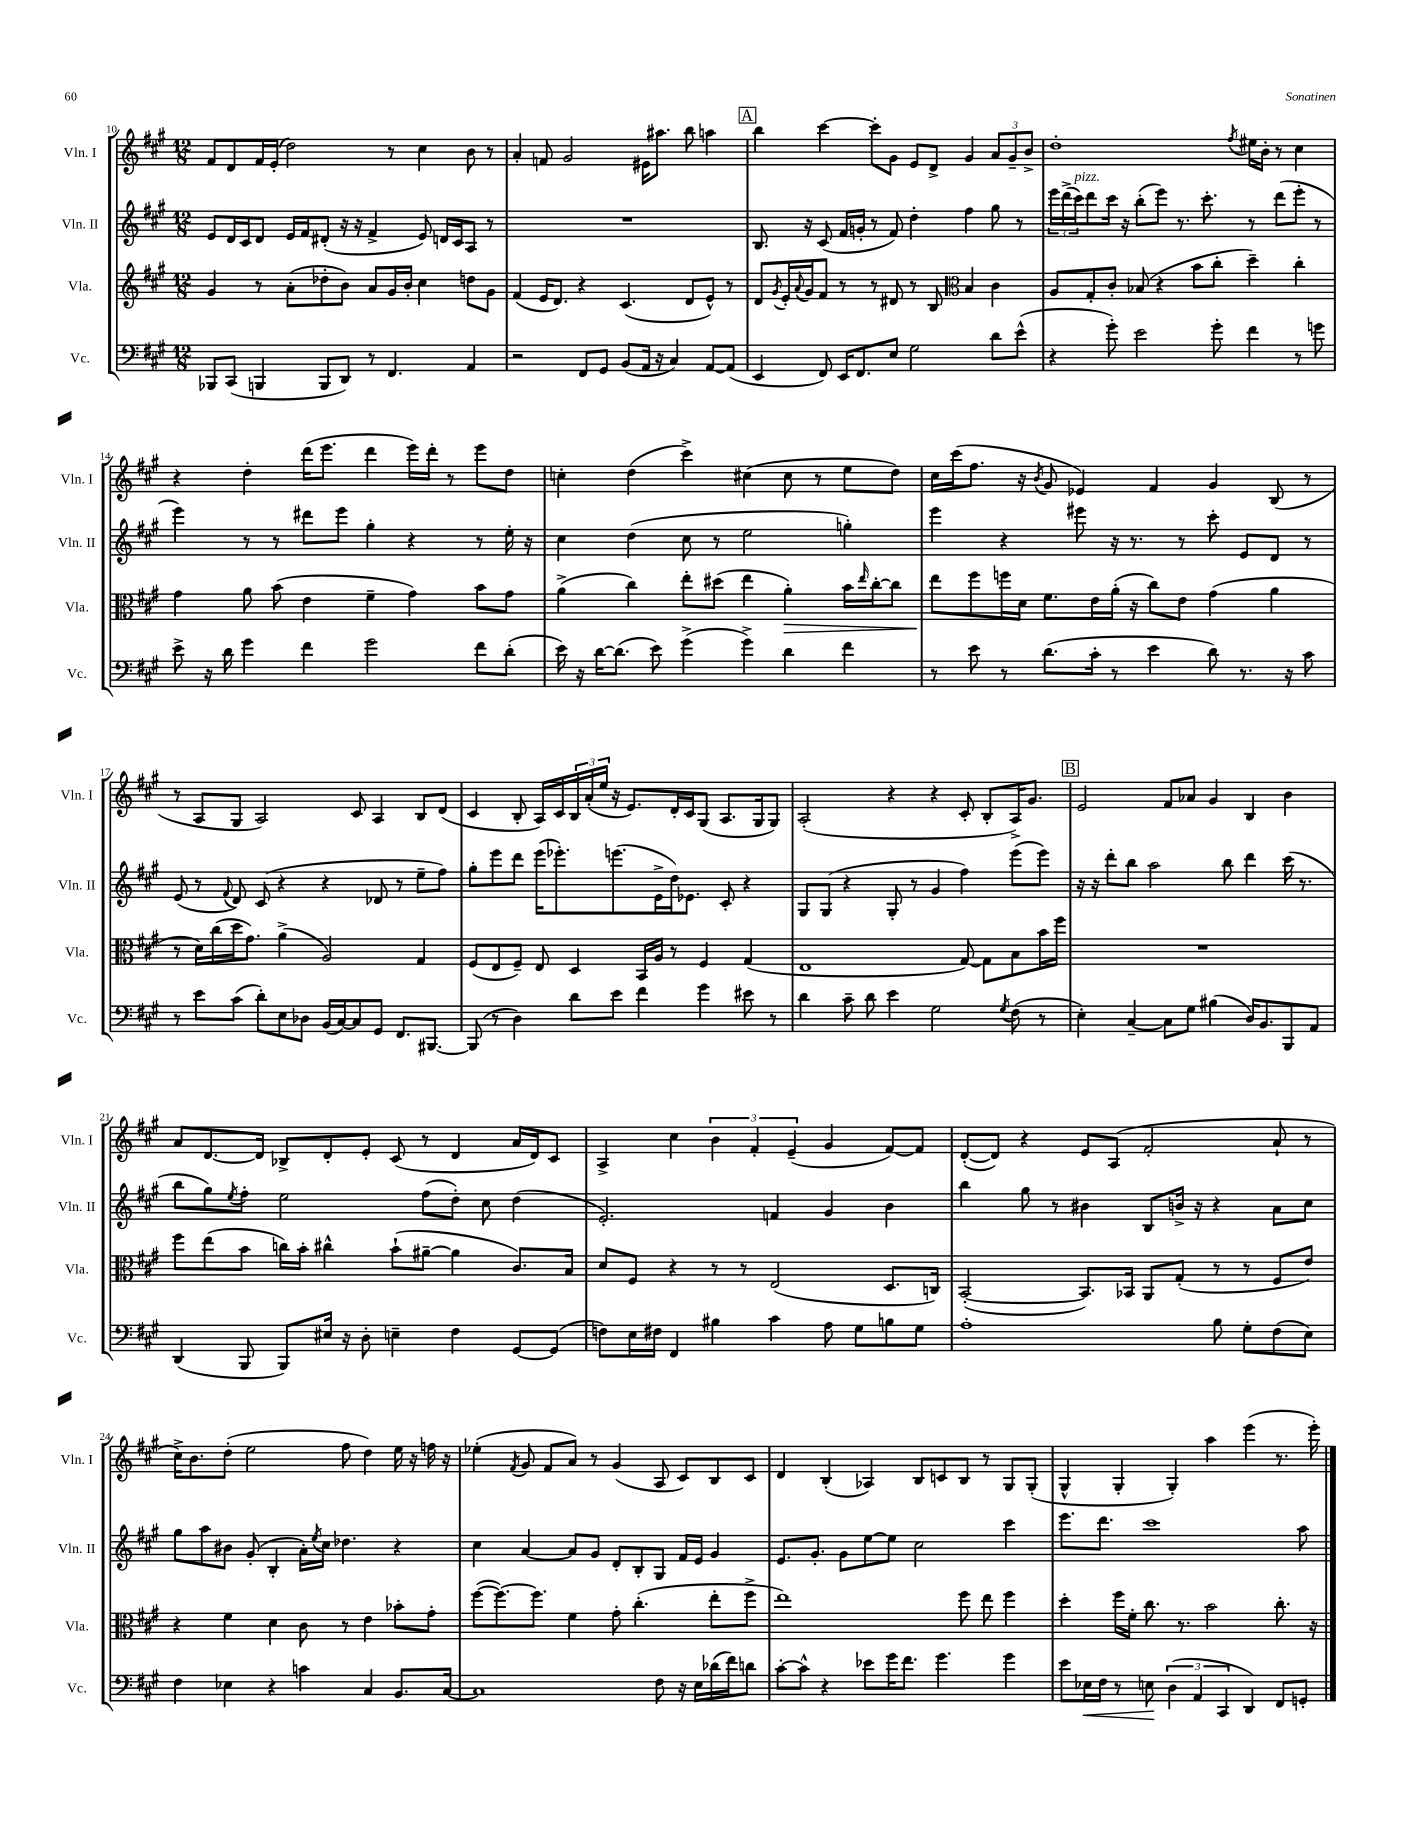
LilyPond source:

<<
\new StaffGroup <<
\new Staff = "s0" \with { instrumentName = "Vln. I" shortInstrumentName = "Vln. I" } {
    \clef treble \key a \major \numericTimeSignature \time 12/8
    fis'8 d'8 fis'16 e'16-.( d''2) r8 cis''4 b'8 r8 |
    a'4-. f'8 gis'2 eis'16 ais''8. b''8 a''4 |
    \mark \markup { \box "A" } b''4 cis'''4~ cis'''8-. gis'8 e'8 d'8-> gis'4 \tuplet 3/2 { a'8 gis'8-- b'8-> } |
    d''1-. \acciaccatura { fis''8 } eis''16 b'16-. r8 cis''4 |
    r4 d''4-. d'''16( e'''8. d'''4 e'''16) d'''16-. r8 e'''8 d''8 |
    c''4-. d''4( cis'''4->) cis''4( cis''8 r8 e''8 d''8) |
    cis''16 cis'''16( fis''8. r16 \acciaccatura { b'8 } gis'8 ees'4) fis'4 gis'4 b8( r8 |
    r8 a8 gis8 a2) cis'8 a4 b8 d'8( |
    cis'4 b8-. a16) cis'16 \tuplet 3/2 { b16 a'16-.( e''16 } r16 e'8.) d'16-. cis'16 gis8( a8. gis16 gis8) |
    a2-.( r4 r4 cis'8-. b8-. a16->) gis'8. |
    \mark \markup { \box "B" } e'2 fis'8 aes'8 gis'4 b4 b'4 |
    a'8 d'8.~ d'16 bes8-> d'8-. e'8-. cis'8( r8 d'4 a'16 d'16) cis'8 |
    a4-> cis''4 \tuplet 3/2 { b'4 fis'4-. e'4--( } gis'4 fis'8~) fis'8 |
    d'8~-.( d'8) r4 e'8 a8( fis'2-. a'8-! r8 |
    cis''16->) b'8. d''8-.( e''2 fis''8 d''4) e''16 r16 f''16 r16 |
    ees''4-.( \acciaccatura { fis'8 } gis'8 fis'8 a'8) r8 gis'4( a8 cis'8) b8 cis'8 |
    d'4 b4-.( aes4) b8 c'8 b8 r8 gis8 gis8-.( |
    gis4-^ gis4-. gis4-.) a''4 e'''4( r8. e'''16-.) \bar "|." |
}
\new Staff = "s1" \with { instrumentName = "Vln. II" shortInstrumentName = "Vln. II" } {
    \clef treble \key a \major \numericTimeSignature \time 12/8
    e'8 d'16 cis'16 d'8 e'16 fis'16 dis'8-.( r16 r16 fis'4-> e'8) d'16 cis'16 a8 r8 |
    R1. |
    \mark \markup { \box "A" } b8. r16 cis'8( fis'16 g'16-. r8 fis'8) d''4-. fis''4 gis''8 r8 |
    \tuplet 3/2 { e'''16 d'''16->( cis'''16^\markup { \italic "pizz." }) } d'''8 cis'''16 r16 b''8-.( e'''8) r8. cis'''8.-. r8 d'''8( e'''8-. r8 |
    e'''4) r8 r8 dis'''8 e'''8 gis''4-. r4 r8 e''16-. r16 |
    cis''4 d''4( cis''8 r8 e''2 g''4-.) |
    e'''4 r4 eis'''8 r16 r8. r8 cis'''8-. e'8 d'8 r8 |
    e'8( r8 \appoggiatura { fis'8 } d'8) cis'8( r4 r4 des'8 r8 e''8-- fis''8) |
    gis''8-. e'''8 d'''8 e'''16( ees'''8.-.) e'''8.( e'16-> d''16) ees'8. cis'8-. r4 |
    gis8 gis8( r4 gis8-. r8 gis'4 fis''4) e'''8( e'''8) |
    \mark \markup { \box "B" } r16 r16 d'''8-. b''8 a''2 b''8 d'''4 cis'''16( r8. |
    b''8 gis''8) \acciaccatura { e''8 } fis''8-. e''2 fis''8( d''8-.) cis''8 d''4( |
    e'2.-.) f'4 gis'4 b'4 |
    b''4 gis''8 r8 bis'4 b8 b'16-> r16 r4 a'8 cis''8 |
    gis''8 a''8 bis'8 gis'8-.( b4-. a'16-.) \acciaccatura { e''8 } cis''16 des''4. r4 |
    cis''4 a'4~ a'8 gis'8 d'8-. b8-. gis8 fis'16 e'16 gis'4 |
    e'8. gis'8.-. gis'8 e''8~ e''8 cis''2 cis'''4 |
    e'''8. d'''8. cis'''1 a''8 \bar "|." |
}
\new Staff = "s2" \with { instrumentName = "Vla." shortInstrumentName = "Vla." } {
    \clef treble \key a \major \numericTimeSignature \time 12/8
    gis'4 r8 a'8-.( des''8-. b'8) a'8 gis'16 b'16-. cis''4 d''8 gis'8 |
    fis'4( e'16 d'8.) r4 cis'4.( d'8 e'8-^) r8 |
    \mark \markup { \box "A" } d'8 \acciaccatura { gis'8 } e'16-. \appoggiatura { a'8 } gis'16 fis'8 r8 r8 dis'8 r8 b8 \clef alto b4 cis'4 |
    a8 gis8-. cis'8-. bes8( r4 b'8 cis''8-. d''4--) cis''4-. |
    gis'4 a'8 b'8( e'4 fis'4-- gis'4) b'8 gis'8 |
    a'4->( cis''4) e''8-. dis''8( e''4 a'4-.\>) b'16 \grace { e''16 } cis''16~-. cis''8 |
    e''8\! fis''8 f''16 d'16 fis'8. e'16 a'16-.( r16 cis''8) e'8 gis'4( a'4 |
    r8 d'16) cis''16( d''16 gis'8.) a'4->( a2) gis4 |
    fis8( e8 fis8--) e8 d4 b,16 a16 r8 fis4 gis4( |
    e1 gis8~) gis8 b8 b'16 fis''16 |
    \mark \markup { \box "B" } R1. |
    fis''8 e''8( b'8 c''16) b'16-. cis''4-^ b'8-!( ais'8~-- ais'4 cis'8.) b16 |
    d'8 fis8 r4 r8 r8 e2( d8. c16) |
    b,2~-.( b,8.) bes,16 a,8 gis8-.( r8 r8 fis8 e'8) |
    r4 fis'4 d'4 cis'8 r8 e'4 bes'8-. gis'8-. |
    fis''8~( fis''8.~) fis''8. fis'4 gis'8-. cis''4.-.( e''8-. fis''8-> |
    e''1) fis''8 e''8 fis''4 |
    d''4-. fis''16 fis'16-. cis''8. r8. b'2 cis''8.-. r16 \bar "|." |
}
\new Staff = "s3" \with { instrumentName = "Vc." shortInstrumentName = "Vc." } {
    \clef bass \key a \major \numericTimeSignature \time 12/8
    bes,,8 cis,8( b,,4 b,,8 d,8) r8 fis,4. a,4 |
    r2 fis,8 gis,8 b,8( a,16 r16 cis4) a,8~ a,8( |
    \mark \markup { \box "A" } e,4 fis,8) e,16 fis,8. e8 gis2 d'8 e'8-^( |
    r4 gis'8-.) e'2 gis'8-. fis'4 r8 g'8 |
    e'8-> r16 d'16 gis'4 fis'4 gis'2 fis'8 d'8-.( |
    e'16) r16 d'16~ d'8.( e'8) gis'4->( gis'4->) d'4 fis'4 |
    r8 e'8 r8 d'8.( cis'16-. r8 e'4 d'8) r8. r16 cis'8 |
    r8 e'8 cis'8( d'8-.) e8 des8 b,16( cis16~) cis8 gis,8 fis,8. bis,,8.~ |
    bis,,8( r8 d4) d'8 e'8 fis'4 gis'4 eis'8 r8 |
    d'4 cis'8-- d'8 e'4 gis2 \acciaccatura { gis8 } fis8( r8 |
    \mark \markup { \box "B" } e4-.) cis4~-- cis8 gis8 bis4( d16) b,8. b,,8 a,8 |
    d,4( b,,8 b,,8) eis16 r16 d8-. e4-- fis4 gis,8~ gis,8( |
    f8) e16 fis16 fis,4 bis4 cis'4 a8 gis8 b8 gis8 |
    a1-. b8 gis8-. fis8( e8) |
    fis4 ees4 r4 c'4 cis4 b,8. cis16~ |
    cis1 fis8 r16 e16 des'16( fis'16) d'8 |
    cis'8~-. cis'8-^ r4 ees'8 gis'16 fis'8. gis'4. gis'4 |
    e'8 ees16\< fis16 r8 e8\! \tuplet 3/2 { d4( a,4 cis,4 } d,4) fis,8 g,8-. \bar "|." |
}
>>
>>
\layout { \context { \Score currentBarNumber = #10 } }
